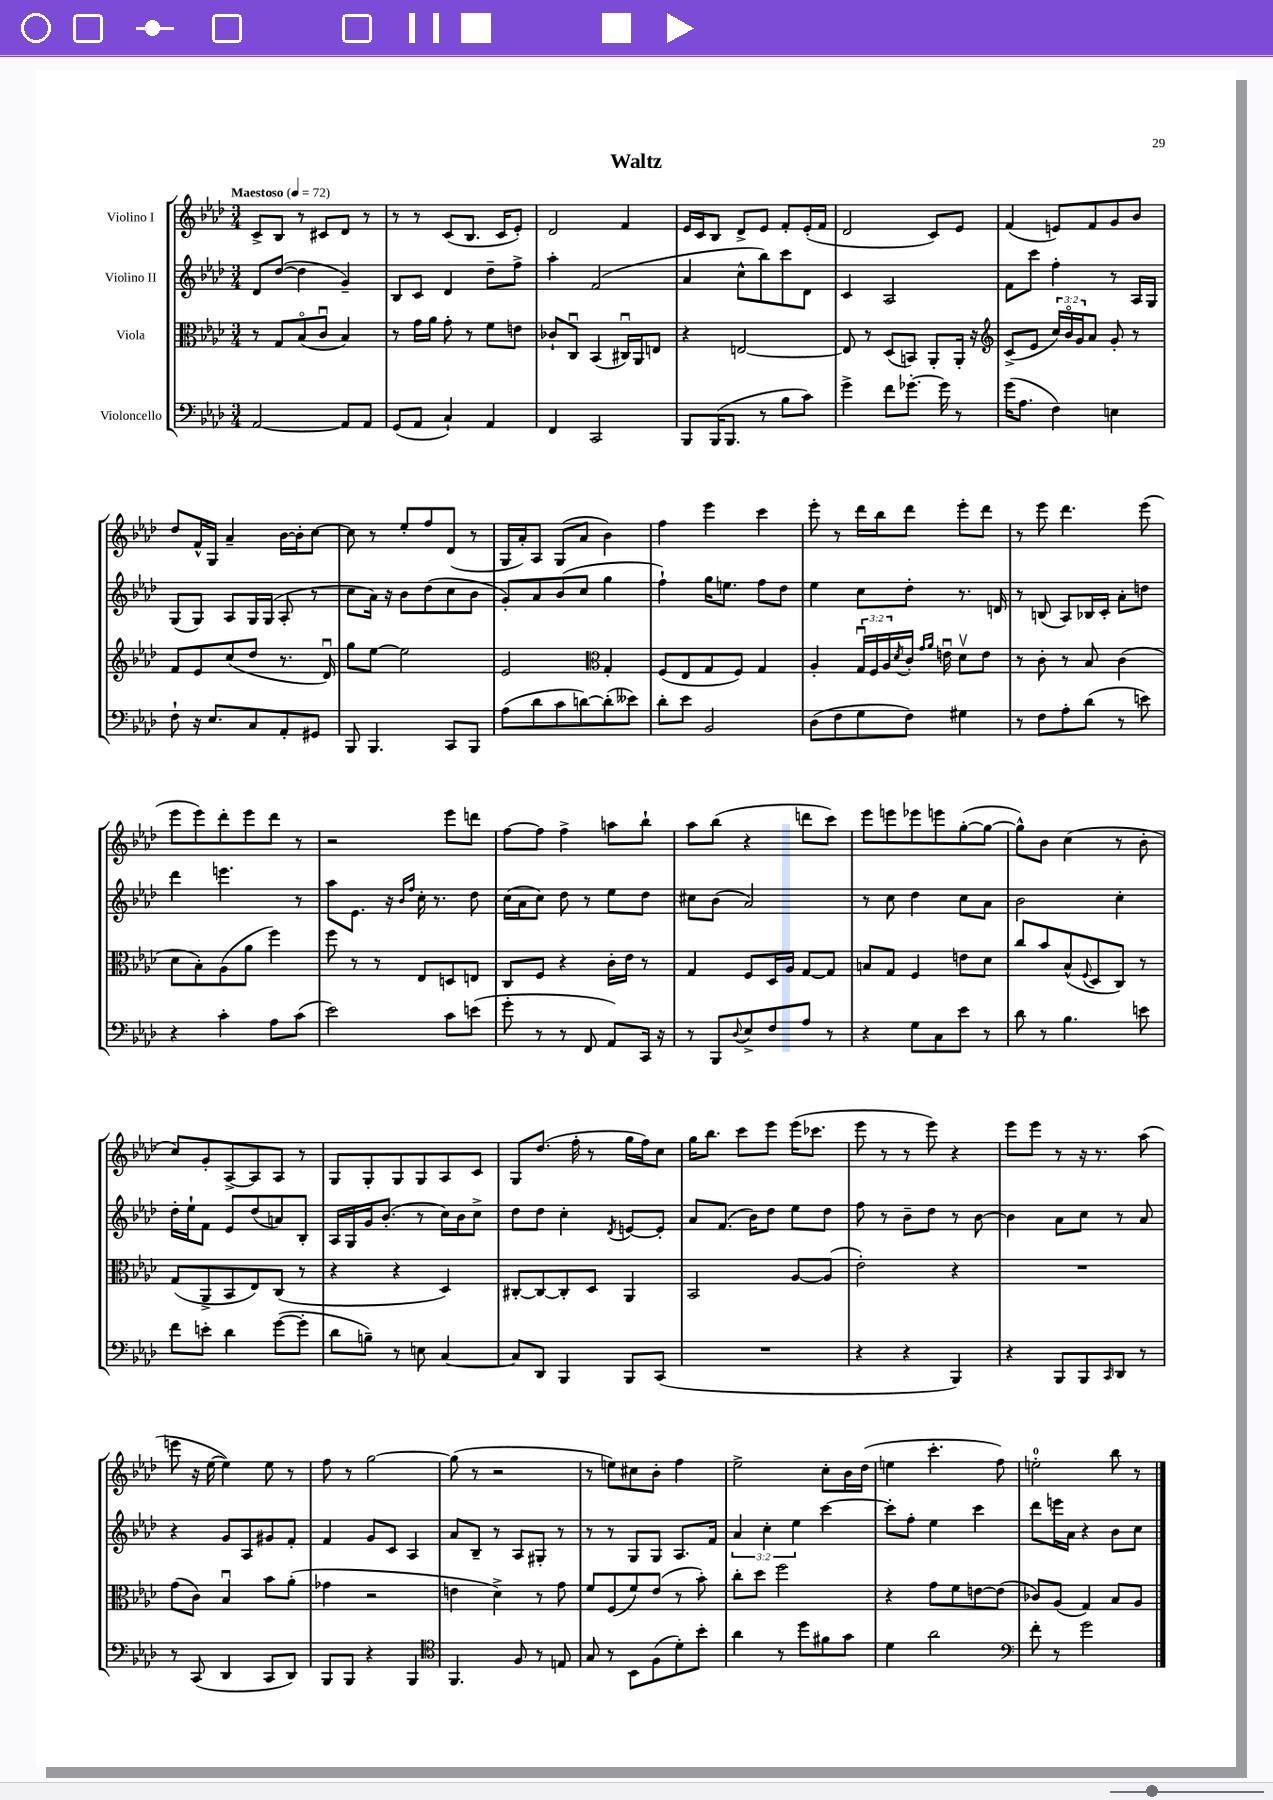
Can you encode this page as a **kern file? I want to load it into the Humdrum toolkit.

**kern	**kern	**kern	**kern
*part4	*part3	*part2	*part1
*staff4	*staff3	*staff2	*staff1
*I"Violoncello	*I"Viola	*I"Violino II	*I"Violino I
*clefF4	*clefC3	*clefG2	*clefG2
*k[b-e-a-d-]	*k[b-e-a-d-]	*k[b-e-a-d-]	*k[b-e-a-d-]
*M3/4	*M3/4	*M3/4	*M3/4
*MM72	*MM72	*MM72	*MM72
=1	=1	=1	=1
!	!	!	!LO:TX:a:B:t=Maestoso
[2AA-/	8r	8d-/L	8c^/L
.	8G/L	([8dd-/J	8B-/J
.	(8B-/	4dd-\]	8r
.	8cu/J	.	8c#X/L
8AA-/L]	4B-/)	4g~/)	8d-/J
8AA-/J	.	.	8r
=2	=2	=2	=2
(8GG/L	8r	8B-/L	8r
8AA-/J	16g\LL	8c/J	8r
.	16a-\JJ	.	.
4C`/)	8g'\	4d-/	(8c/L
.	8r	.	8.B-/J
4AA-/	8f\L	8dd-~\L	.
.	.	.	16c/KL
.	8en\J	8ff^\J	8e-'/J)
=3	=3	=3	=3
4FF/	8c-X`/L	4aa-'\	2d-/
.	8Cu/J	.	.
2CC/	(4BB-/	(2f/	.
.	16C#Xu/LL)	.	4f/
.	16AA-/J	.	.
.	8En/J	.	.
=4	=4	=4	=4
8BBB-/L	4r	4a-/	16e-/LL
.	.	.	16c/J
(16BBB-/K	.	.	8B-/J
8.BBB-/J	.	.	.
.	[2En/	8cc^^\L	8d-^/L
8r	.	8bb-\)	8e-/J
8B-\L	.	8ccc\	8f'/L
8c\J)	.	8d-\J	(16e-'/L
.	.	.	16f/JJ
=5	=5	=5	=5
4g^\	8E/]	4c/	2d-/
.	8r	.	.
8f\L	(8D-/L	2A-/	.
[8.g-X'\J	8BBn/J)	.	.
.	8AA-'/L	.	8c/L)
16g-\]	.	.	.
8r	16AA-'/Jk	.	8e-/J
.	16r	.	.
=6	=6	=6	=6
*	*clefG2	*	*
(16g\KL	(8c^/L	8f\L	(4f/
8.A-\J	.	.	.
.	8e-/J	8ccc\J	.
4F\)	24cc/LL)	4ff'\	8en/L)
.	24b-/	.	.
.	24g/J	.	.
.	8a-/J	.	8f/
4En\	8g'/	8r	8g/
.	8r	16A-/LL	8b-/J
.	.	16G/JJ	.
!!LO:LB:g=z
=7	=7	=7	=7
8F`\	8f/L	(8G/L	8dd-/L
16r	8e-/	8G/J)	16f^^/L
8.E-/L	.	.	16G/JJ
.	(8cc/	8A-/L	4a-~/
8C/	8dd-/J	16G/L	.
.	.	(16G/JJ	.
8AA-'/	8.r	8A-'/	[16b-\LL
.	.	.	16b-'\J]
8GG#X/J	.	8r	[8cc\J
.	16d-u/)	.	.
=8	=8	=8	=8
8BBB-/	8gg\L	8cc\L	8cc\]
4.BBB-/	[8ee-\J	16a-\Jk)	8r
.	.	16r	.
.	2ee-\]	8b-\L	8ee-'/L
.	.	(8dd-\	8ff/
8CC/L	.	8cc\	(8d-/J
8BBB-/J	.	8b-\J	8r
=9	=9	=9	=9
(8A-\L	2e-/	8g'/L)	16G/LL
.	.	.	16a-'/J)
8d-\	.	8a-/	8A-/J
8c\	.	(8b-/	(8G/L
[8dn\)	.	8cc/J	8a-/J
*	*clefC3	*	*
(8d'\]	4G'/	4gg\	4b-\)
8e--X\J)	.	.	.
=10	=10	=10	=10
8d-'\L	(8F/L	4ff`\)	4ff\
8e-\J	8E-/	.	.
2BB-/	8G/	16gg\KL	4eee-\
.	.	8.een\J	.
.	8F/J)	.	.
.	4G/	8ff\L	4ccc\
.	.	8dd-\J	.
=11	=11	=11	=11
(8D-\L	4A-'/	4ee-\	8eee-'\
8F\	.	.	8r
8G\	24Gu/LL	8cc\L	16ddd-\LL
.	24F/	.	.
.	.	.	16bb-\J
.	24A-/	.	.
.	8qd-/	.	.
8F\J)	16c'/JJ	8dd-'\J	8ddd-\J
.	16qqg/LL	.	.
.	16qqa-/JJ	.	.
.	16enu\	.	.
4G#X\	8d-v\L	8.r	8eee-'\L
.	8e\J	.	8ddd-\J
.	.	16dn/	.
=12	=12	=12	=12
8r	8r	8r	8r
8F\L	8c'\	(8Bn/	8eee-\
8A-'\	8r	8A-/L)	4.ddd-\
(8d-\J	8B-/	16B-X/L	.
.	.	16c'/JJ	.
8r	(4c\	8a-'\L	.
8en\)	.	8ddn\J	(8eee-\
!!LO:LB:g=z
=13	=13	=13	=13
4r	8d-\L	4ddd-\	8eee-\L
.	8B-'\)	.	8eee-\)
4c'\	(8A-\	4.eeen\	8ddd-'\
.	8a-\J	.	8eee-\
8A-\L	4ff\)	.	8ddd-\J
(8c\J	.	8r	8r
=14	=14	=14	=14
2e-\)	8ff\	8aa-\L	2r
.	8r	8.e-\J	.
.	8r	.	.
.	.	16r	.
.	.	16qqb-/LL	.
.	.	16qqff/JJ	.
.	8E-/L	16cc'\	.
.	.	8.r	.
8c\L	8Dn/	.	8eee-\L
(8en\J	8En/J	8dd-\	8dddn\J
=15	=15	=15	=15
8g'\	8C/L	(16cc\LL	[8ff\L
.	.	16a-\J	.
8r	8F/J	8cc\J)	8ff\J]
8r	4r	8dd-\	4ff^\
8FF/	.	8r	.
8AA-/L)	16c'\LL	8ee-\L	8aan\L
.	16e-\JJ	.	.
16CC/Jk	8r	8dd-\J	8bb-`\J
16r	.	.	.
=16	=16	=16	=16
8r	4G/	8cc#X\L	8aa-\L
8BBB-/L	.	(8b-\J	(8bb-\J
8qqD-/	.	.	.
8E-^/	8F/L	2a-/)	4r
8F/	16D-/L	.	.
.	16A-/JJ	.	.
8A-/J	[8G/L	.	8dddn\L
8r	8G/J]	.	8ccc\J)
=17	=17	=17	=17
4r	8Bn/L	8r	8eee-\L
.	8G/J	8cc\	8eeen\
8G\L	4F/	4dd-\	8eee-X\
8C\	.	.	8eeen\
8e-\J	8en\L	8cc\L	([8gg'\
8r	8d-\J	8a-\J	8gg\J_
=18	=18	=18	=18
8d-\	8cc/L	2b-\	8gg^^\L])
8r	8b-/	.	8b-\J
4.B-\	(8B-^^/	.	(4cc\
.	8qqF/	.	.
.	8D-/	.	.
.	8C/J)	4cc'\	8r
8en\	8r	.	8b-'\
!!LO:LB:g=z
=19	=19	=19	=19
8f\L	(8G/L	16dd-'\LL	8cc/L)
.	.	16ee-`\J	.
8en'\J	8AA-^/	8f\J	8g'/
4d-\	8BB-/	8e-/L	[8A-^/
.	8E-/)	(8dd-/	8A-/]
([8g\L	(8C/J	8an/)	8A-/J
8g'\J]	8r	8B-'/J	8r
=20	=20	=20	=20
8d-\L	4r	16A-/LL	8G/L
.	.	16G/	.
8Bn~\J)	.	16g/J	8G'/
.	.	(8.b-'/J	.
8r	4r	.	8G/
8En\	.	8r	8G/
[4C/	4D-/)	16cc\LL)	8A-/
.	.	16b-\J	.
.	.	8cc^\J	8c/J
=21	=21	=21	=21
8C/L]	[8C#X'/L	8dd-\L	8G/L
8DD-/J	8C#/_	8dd-\J	(8.dd-/J
4BBB-/	8C#'/]	4cc'\	.
.	.	.	16ff'\
.	8D-/J	.	8r
.	.	8qd-/	.
8BBB-/L	4AA-/	[8en/L	16gg\LL
.	.	.	16ff\J)
(8CC/J	.	8e'/J]	8cc\J
=22	=22	=22	=22
2.r	2BB-/	8a-/L	16gg\KL
.	.	.	8.bb-\J
.	.	(8.f/J	.
.	.	.	8ccc\L
.	.	16b-\KL)	.
.	.	8dd-\J	8eee-\J
.	[8A-/L	8ee-\L	(16eee-\KL
.	.	.	8.ccc-X\J
.	(8A-/J]	8dd-\J	.
=23	=23	=23	=23
4r	2e-'\)	8ff\	8eee-\
.	.	8r	8r
4r	.	8b-~\L	8r
.	.	8dd-\J	8eee-\)
4BBB-/)	4r	8r	4r
.	.	[8b-\	.
=24	=24	=24	=24
4r	2.r	4b-\]	8eee-\L
.	.	.	8eee-\J
8BBB-/L	.	8a-\L	8r
8BBB-/	.	8cc\J	16r
.	.	.	8.r
16qqCC/	.	.	.
8DD-/J	.	8r	.
8r	.	8a-/	(8aa-\
!!LO:LB:g=z
=25	=25	=25	=25
8r	(8g\L	4r	8eeen\
(8CC/	8c\J)	.	16r
.	.	.	[16ee-\
4DD-/	4B-u/	8g/L	4ee-\])
.	.	8A-/	.
8CC/L	8b-\L	8g#X/	8ee-\
8DD-/J)	(8a-'\J	8f'/J	8r
=26	=26	=26	=26
8BBB-/L	4g-X\	4f/	8ff\
8BBB-/J	.	.	8r
4r	2r	8g/L	[2gg\
.	.	8c/J	.
4BBB-/	.	4A-/	.
=27	=27	=27	=27
*clefC4	*	*	*
4.FF/	4en\	8a-/L	(8gg\]
.	.	8B-~/J	8r
.	4d-^\)	8r	2r
8F/	.	8A-/L	.
8r	8r	8G#X'/J	.
8En/	8g\	8r	.
=28	=28	=28	=28
8G/	8f/L	8r	8r
8r	(8F/	8r	8een\L)
8BB-\L	8f/)	8G/L	8cc#X\
(8F\	(8e-/J	8G/J	8b-'\J
8d-'\)	8r	8.A-/L	4ff\
8b-'\J	8b-'\)	.	.
.	.	16f/Jk	.
=29	=29	=29	=29
4a-\	8cc'\L	6a-/	2ee-^\
.	8dd-\J	.	.
.	.	6cc'\	.
8r	2ff\	.	.
.	.	6ee-\	.
8dd-\L	.	.	.
8f#X\	.	[4ccc\	8cc'\L
8g\J	.	.	16b-\L
.	.	.	(16dd-\JJ
=30	=30	=30	=30
4d-\	4r	8ccc'\L]	4een\
.	.	8ff'\J	.
2a-\	8g\L	4ee-\	4.ccc'\
.	8f\	.	.
.	[8en\	4ccc\	.
.	(8e\J]	.	8ff\)
=31	=31	=31	=31
*clefF4	*	*	*
8f'\	8c-X/L)	8ddd-\L	2een'\
8r	(8A-/J	16eeen\L	.
.	.	16a-\JJ	.
2g\	4G/)	4r	.
.	8B-/L	8b-\L	8bb-\
.	8A-/J	8cc\J	8r
==	==	==	==
*-	*-	*-	*-
